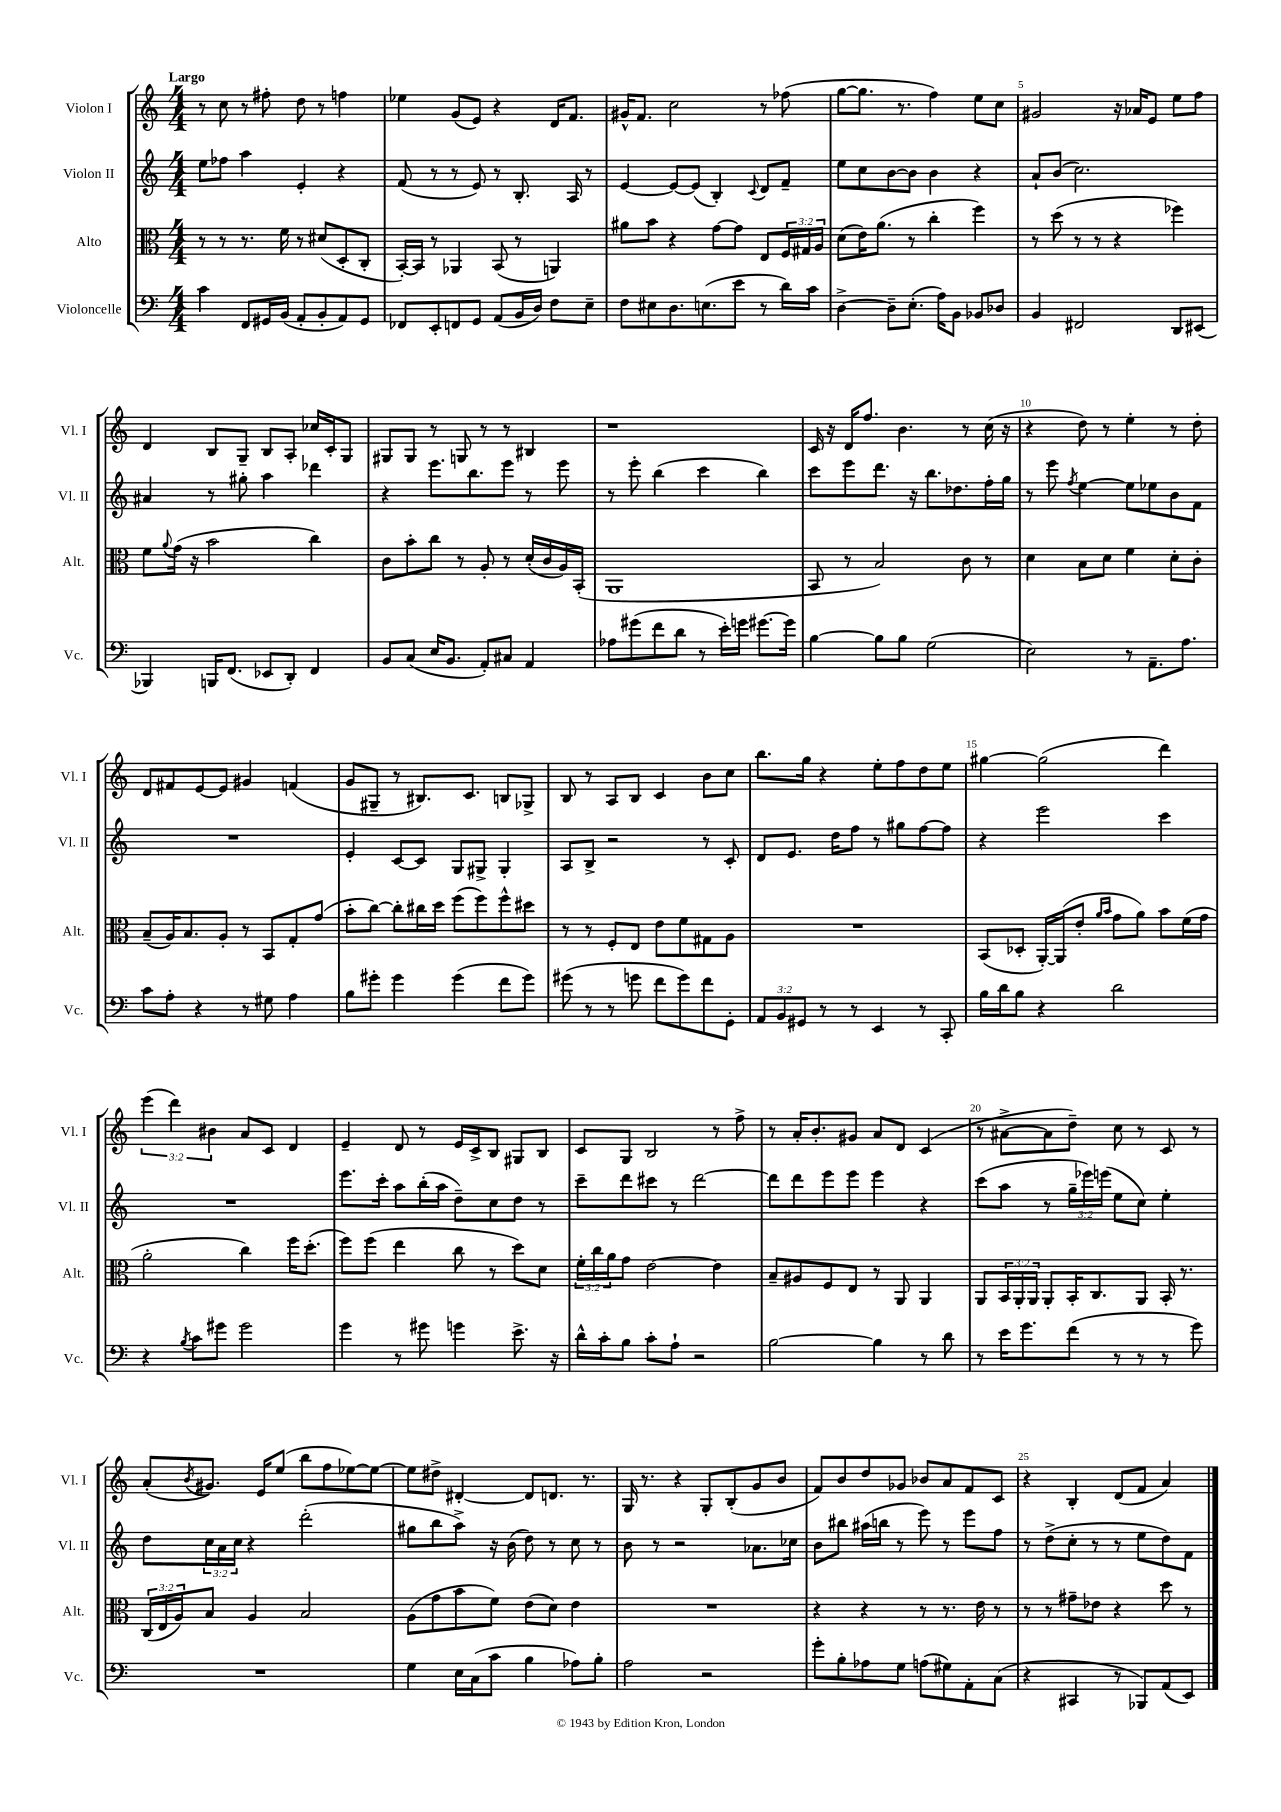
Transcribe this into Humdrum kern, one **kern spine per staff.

**kern	**kern	**kern	**kern
*part4	*part3	*part2	*part1
*staff4	*staff3	*staff2	*staff1
*I"Violoncelle	*I"Alto	*I"Violon II	*I"Violon I
*I'Vc.	*I'Alt.	*I'Vl. II	*I'Vl. I
*clefF4	*clefC3	*clefG2	*clefG2
*k[]	*k[]	*k[]	*k[]
*M4/4	*M4/4	*M4/4	*M4/4
=1	=1	=1	=1
!	!	!	!LO:TX:a:B:t=Largo
4c\	8r	8ee\L	8r
.	8r	8ff-X\J	8cc\
8FF/L	8.r	4aa\	8r
16GG#X/L	.	.	8ff#X'\
(16BB/JJ	16f\	.	.
8AA'/L	8r	4e'/	8dd\
8BB'/	(8d#X/L	.	8r
8AA/)	8D'/	4r	4ffn\
8GG#/J	8C'/J	.	.
=2	=2	=2	=2
8FF-X/L	[16BB'/LL)	(8f/	4ee-X\
.	16BB/JJ]	.	.
8EE'/	8r	8r	.
8FFn/	4AA-X/	8r	(8g/L
8GG/J	.	8e/)	8e/J)
(8AA/L	(8BB/	8r	4r
16BB/L	8r	8.B'/	.
16D/JJ)	.	.	.
8F\L	4AAn/)	.	16d/KL
.	.	16A/	8.f/J
8E~\J	.	8r	.
=3	=3	=3	=3
8F\L	8a#X\L	[4e/	16g#X^^/KL
.	.	.	8.f/J
8E#X\	8b\J	.	.
8.D\	4r	8e/L_	2cc\
.	.	(8e/J]	.
(8.En\	.	.	.
.	[8g\L	4B'/)	.
8e\J	8g\J]	.	.
.	.	8qqc/	.
8r	8E/L	8d/L	8r
16d\LL)	24F/L	8f~/J	(8ff-X\
.	24G#X/	.	.
16c\JJ	.	.	.
.	24A/JJ	.	.
=4	=4	=4	=4
[4D^\	(8d\L	8ee\L	[8gg\L
.	16e\K)	8cc\	8.gg\J]
.	(8.a\J	.	.
8D~\L]	.	[8b\	.
.	.	.	8.r
(8.E'\J	8r	8b\J]	.
.	4cc'\	4b\	4ff\)
16A\KL)	.	.	.
8BB\J	.	.	.
8BB-X/L	4ff\)	4r	8ee\L
8D-X/J	.	.	8cc\J
=5	=5	=5	=5
4BB/	8r	8a`/L	2g#X/
.	(8dd\	(8b/J	.
2FF#X/	8r	2.cc\)	.
.	8r	.	.
.	4r	.	16r
.	.	.	16a-X/KL
.	.	.	8e/J
8DD/L	4ff-X\)	.	8ee\L
(8EE#X/J	.	.	8ff\J
!!LO:LB:g=z
=6	=6	=6	=6
4BBB-X/)	8f\L	4a#X/	4d/
.	8qqa/	.	.
.	(16g\Jk	.	.
.	16r	.	.
16BBBn/KL	2b\	8r	8B/L
(8.FF/J	.	.	.
.	.	8gg#X'\	8G~/J
8EE-X/L	.	4aa\	8B/L
8DD'/J)	.	.	8A'/J
4FF/	4cc\)	4ddd-X\	16cc-X/LL
.	.	.	16c'/J
.	.	.	8G/J
=7	=7	=7	=7
8BB/L	8c\L	4r	8G#X/L
(8C/J	8b'\	.	8G#/J
16E/KL	8cc\J	8.eee\L	8r
8.BB/J	.	.	.
.	8r	.	8Gn/
.	.	8.bb\	.
8AA'/L)	8A'/	.	8r
8C#X/J	8r	8eee\J	8r
4AA/	(16d'/LL	8r	4B#X/
.	16c/	.	.
.	16A/)	8eee\	.
.	(16BB'/JJ	.	.
=8	=8	=8	=8
8A-X\L	1AA	8r	1r
(8g#X\	.	8eee'\	.
8f\	.	(4bb\	.
8d\J	.	.	.
8r	.	4ccc\	.
16e'\LL)	.	.	.
16gn\JJ	.	.	.
[8.g#X\L	.	4bb\)	.
16g#\Jk]	.	.	.
=9	=9	=9	=9
[4B\	8BB/	8ccc\L	16c/
.	.	.	16r
.	8r	8eee\	16d/KL
.	.	.	8.ff/J
8B\L]	2B/)	8.ddd\J	.
8B\J	.	.	4.b\
.	.	16r	.
(2G\	.	8.bb\L	.
.	.	8.dd-X\	.
.	8c\	.	8r
.	8r	16ff'\L	(16cc\
.	.	16gg\JJ	16r
=10	=10	=10	=10
2E\)	4d\	8r	4r
.	.	8eee\	.
.	.	8qff/	.
.	8B\L	[4ee\	8dd\)
.	8d\J	.	8r
8r	4f\	8ee\L]	4ee'\
8.AA~\L	.	8ee-X\	.
.	8d'\L	8b\	8r
8.A\J	.	.	.
.	8c'\J	8f\J	8dd'\
!!LO:LB:g=z
=11	=11	=11	=11
8c\L	(8B~/L	1r	8d/L
8A'\J	16A/K)	.	8f#X/
.	8.B/	.	.
4r	.	.	[8e/
.	8A'/J	.	8e/J]
8r	8r	.	4g#X/
8G#X\	8BB/L	.	.
4A\	8G'/	.	(4fn/
.	(8g/J	.	.
=12	=12	=12	=12
8B\L	8b'\L	4e'/	8g/L
8g#X'\J	[8cc\J)	.	8G#X~/J
4g#\	8cc'\L]	[8c/L	8r
.	16cc#X\L	8c/J]	8.B#X/L)
.	16dd\JJ	.	.
(4g#\	(8ff\L	8G/L	.
.	.	.	8.c/J
.	8ff\)	8G#X^/J	.
8f\L	8ff^^\	4G#'/	8Bn/L
8g#\J)	8dd#X\J	.	8G-X^/J
=13	=13	=13	=13
(8g#X\	8r	8A/L	8B/
8r	8r	8B^/J	8r
8r	8F'/L	2r	8A/L
8gn\	8E/J	.	8B/J
8f\L	8e\L	.	4c/
8g\)	8f\	.	.
8f\	8G#X\	8r	8b\L
8GG'\J	8A\J	8c'/	8cc\J
=14	=14	=14	=14
12AA/L	1r	8d/L	8.bb\L
12BB/	.	.	.
.	.	8.e/J	.
12GG#X/J	.	.	.
.	.	.	16gg\Jk
8r	.	.	4r
.	.	16dd\KL	.
8r	.	8ff\J	.
4EE/	.	8r	8ee'\L
.	.	8gg#X\L	8ff\
8r	.	[8ff\	8dd\
8CC'/	.	8ff\J]	8ee\J
=15	=15	=15	=15
16B\LL	(8BB/L	4r	[4gg#X\
16d\J	.	.	.
8B\J	8D-X'/J	.	.
4r	[16AA'/LL)	2eee\	(2gg#\]
.	(16AA/J]	.	.
.	8e'/J	.	.
.	16qqa/LL	.	.
.	16qqb/JJ	.	.
2d\	8g\L	.	.
.	8a\J)	.	.
.	8b\L	4ccc\	4ddd\)
.	(16f\L	.	.
.	16g\JJ	.	.
!!LO:LB:g=z
=16	=16	=16	=16
4r	2a'\	1r	(6eee\
.	.	.	6ddd\)
8qB/	.	.	.
8c\L	.	.	.
.	.	.	6b#X\
8g#X\J	.	.	.
2g#\	4cc\)	.	8a/L
.	.	.	8c/J
.	16ff\KL	.	4d/
.	(8.dd'\J	.	.
=17	=17	=17	=17
4g\	8ff\L)	8.eee\L	4e~/
.	(8ff\J	.	.
.	.	16ccc'\Jk	.
8r	4ee\	8aa\L	8d/
8g#X\	.	(16bb'\L	8r
.	.	16aa\JJ	.
4gn\	8cc\	8dd~\L)	16e/LL
.	.	.	16c^/J
.	8r	8cc\	8B/J
8.e^\	8dd\L)	8dd\J	8G#X/L
.	8d\J	8r	8B/J
16r	.	.	.
=18	=18	=18	=18
16d^^\LL	24f'\LL	8ccc~\L	8c/L
.	24cc\	.	.
16c'\J	.	.	.
.	24a\J	.	.
8B\J	8g\J	8ddd\	8G/J
8c'\L	[2e\	8ccc#X\J	2B/
8A`\J	.	8r	.
2r	.	[2ddd\	.
.	4e\]	.	8r
.	.	.	8ff^\
=19	=19	=19	=19
[2B\	8B~/L	8ddd\L]	8r
.	8A#X/	8ddd\	16a'/KL
.	.	.	8.b'/
.	8F/	8eee\	.
.	8E/J	8eee\J	8g#X/J
4B\]	8r	4eee\	8a/L
.	8AA/	.	8d/J
8r	4AA/	4r	(4c/
8d\	.	.	.
=20	=20	=20	=20
8r	8AA/L	(8ccc\L	8r
16e\KL	24BB/L	8aa\J	[8a#X^\L
.	24AA'/	.	.
8.g\	.	.	.
.	24AA/JJ	.	.
.	8AA'/L	8r	8a#\]
(8f\J	16BB'/K	24gg~\LL	8dd~\J)
.	.	24eee-X\)	.
.	8.C/	.	.
.	.	(24eeen\JJ	.
8r	.	8ee\L	8cc\
8r	8AA/J	8cc\J)	8r
8r	16BB'/	4ee'\	8c/
.	8.r	.	.
8g\)	.	.	8r
!!LO:LB:g=z
=21	=21	=21	=21
1r	(24C/LL	8dd\L	(8a'/L
.	24E/	.	.
.	24A/J)	.	.
.	.	.	8qb/
.	8B/J	24cc\L	8.g#X/J)
.	.	24a\	.
.	.	24cc\JJ	.
.	4A/	4r	.
.	.	.	16e/KL
.	.	.	(8ee/J
.	2B/	(2ddd'\	8bb\L
.	.	.	8ff\
.	.	.	[8ee-X\)
.	.	.	8ee-\J_
=22	=22	=22	=22
4G\	(8A\L	8gg#X\L	8ee-\L]
.	8g\	8bb\	8dd#X^\J
16E\LL	8b\	8aa^\J)	[4d#X'/
(16C\J	.	.	.
8c\J	8f\J)	16r	.
.	.	(16b\	.
4B\	(8e\L	8dd\)	8d#/L]
.	8d\J)	8r	8.dn/J
8A-X\L)	4e\	8cc\	.
.	.	.	8.r
8B'\J	.	8r	.
=23	=23	=23	=23
2A\	1r	8b\	16G/
.	.	.	8.r
.	.	8r	.
.	.	2r	4r
2r	.	.	8G'/L
.	.	.	(8B'/
.	.	8.a-X\L	8g/
.	.	.	8b/J
.	.	16cc-X\Jk	.
=24	=24	=24	=24
8g'\L	4r	8b\L	8f/L)
8B'\	.	8bb#X\J	8b/
8A-X\	4r	(16aa#X\LL	8dd/
.	.	16bbn\JJ	.
8G\J	.	8r	8g-X/J
(8An\L	8r	8eee\)	8b-X/L
8G#X\)	8.r	8r	8a/
8AA'\	.	8eee\L	8f/
.	16e\	.	.
(8C\J	8r	8ff\J	8c/J
=25	=25	=25	=25
4r	8r	8r	4r
.	8r	(8dd^\L	.
4CC#X/	8g#X~\L	8cc'\J	4B'/
.	8e-X\J	8r	.
8r	4r	8r	(8d/L
8BBB-X/L)	.	8ee\L	8f/J
(8AA/	8dd\	8dd\)	4a/)
8EE/J)	8r	8f\J	.
==	==	==	==
*-	*-	*-	*-
